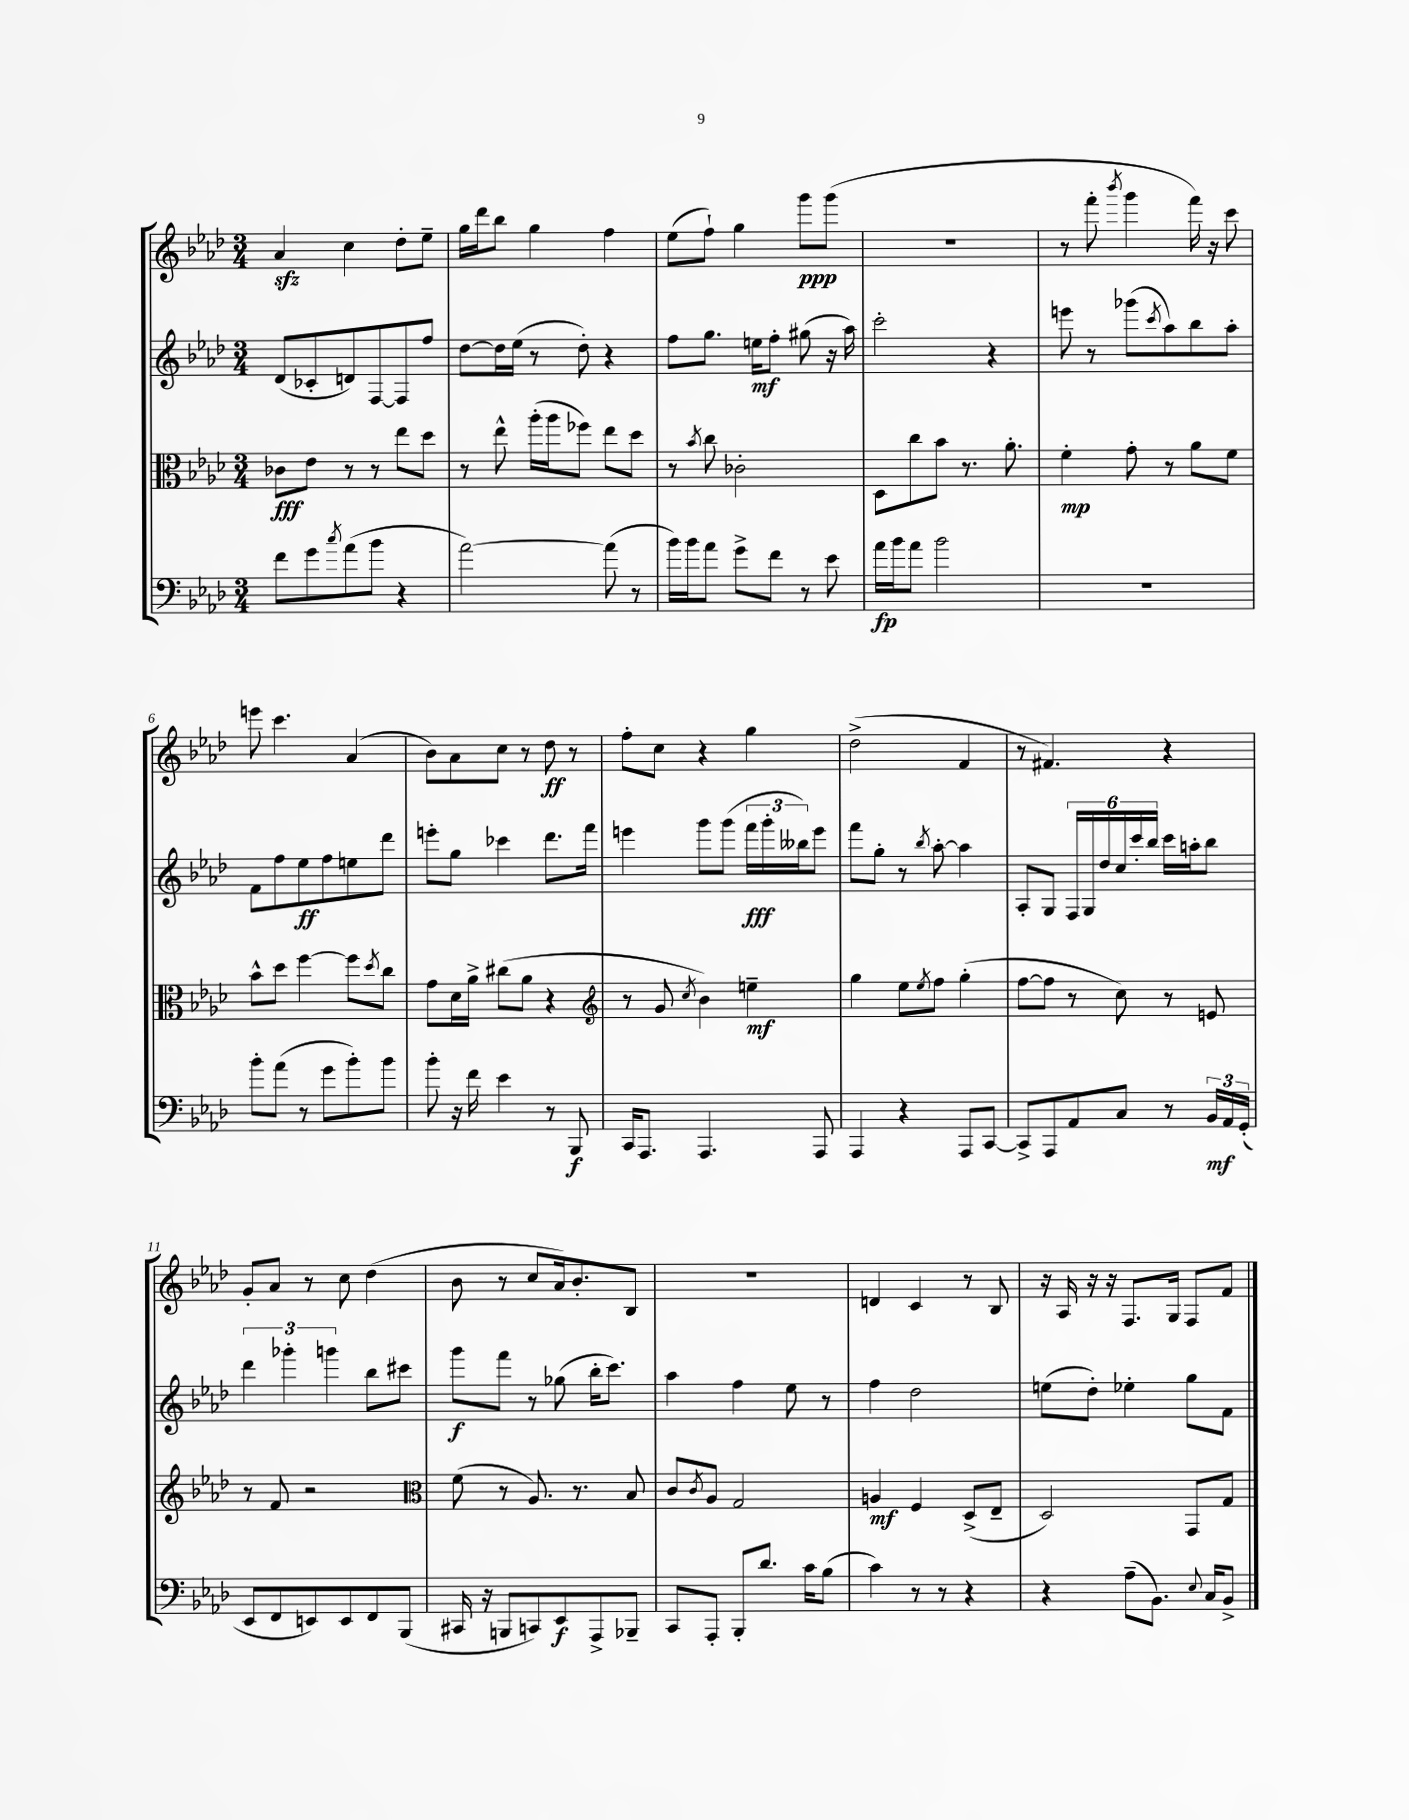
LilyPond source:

<<
\new StaffGroup <<
\new Staff = "s0" {
    \clef treble \key aes \major \numericTimeSignature \time 3/4
    aes'4\sfz c''4 des''8-. ees''8-- |
    g''16 des'''16 bes''8 g''4 f''4 |
    ees''8( f''8-!) g''4 g'''8\ppp g'''8( |
    R2. |
    r8 f'''8-. \acciaccatura { bes'''8 } g'''4 f'''16) r16 c'''8 |
    e'''8 c'''4. aes'4( |
    bes'8) aes'8 c''8 r8 des''8\ff r8 |
    f''8-. c''8 r4 g''4 |
    des''2->( f'4 |
    r8 fis'4.) r4 |
    g'8-. aes'8 r8 c''8 des''4( |
    bes'8 r8 c''8 aes'16) bes'8.-. bes8 |
    R2. |
    d'4 c'4 r8 bes8 |
    r16 aes16 r16 r16 f8. g16 f8 f'8 \bar "|." |
}
\new Staff = "s1" {
    \clef treble \key aes \major \numericTimeSignature \time 3/4
    des'8( ces'8-. d'8) f8~ f8 f''8 |
    des''8~ des''16 ees''16( r8 des''8-.) r4 |
    f''8 g''8. e''16\mf f''8-. gis''8( r16 aes''16) |
    c'''2-. r4 |
    e'''8 r8 ges'''8( \acciaccatura { c'''8 } aes''8) bes''8 aes''8-. |
    f'8 f''8 ees''8\ff f''8 e''8 des'''8 |
    e'''8-. g''8 ces'''4 des'''8. f'''16 |
    e'''4 g'''8 g'''8( \tuplet 3/2 { f'''16\fff g'''16-. beses''16) } e'''8 |
    f'''8 g''8-. r8 \acciaccatura { bes''8 } aes''8~-. aes''4 |
    aes8-. g8 \tuplet 6/4 { f16 g16 des''16 c''16 c'''16-. bes''16 } c'''16 a''16-. bes''8 |
    \tuplet 3/2 { des'''4 ges'''4-. g'''4 } bes''8 cis'''8 |
    g'''8\f f'''8 r8 ges''8( bes''16-. c'''8.) |
    aes''4 f''4 ees''8 r8 |
    f''4 des''2 |
    e''8( des''8-.) ees''4-. g''8 f'8 \bar "|." |
}
\new Staff = "s2" {
    \clef alto \key aes \major \numericTimeSignature \time 3/4
    ces'8\fff ees'8 r8 r8 ees''8 des''8 |
    r8 ees''8-^ aes''16-.( aes''16 fes''8) ees''8 des''8 |
    r8 \acciaccatura { bes'8 } c''8 ces'2-. |
    des8 c''8 bes'8 r8. aes'8.-. |
    f'4-.\mp g'8-. r8 aes'8 f'8 |
    bes'8-^ des''8 f''4~ f''8 \acciaccatura { des''8 } c''8 |
    g'8 des'16 aes'16-> cis''8( aes'8 r4 |
    \clef treble r8 g'8 \acciaccatura { c''8 } bes'4) e''4--\mf |
    g''4 ees''8 \acciaccatura { ees''8 } f''8 g''4-.( |
    f''8~ f''8 r8 c''8) r8 e'8 |
    r8 f'8 r2 |
    \clef alto f'8( r8 aes8.) r8. bes8 |
    c'8 \acciaccatura { c'8 } aes8 g2 |
    a4\mf f4 des8->( ees8-- |
    des2) g,8 g8 \bar "|." |
}
\new Staff = "s3" {
    \clef bass \key aes \major \numericTimeSignature \time 3/4
    f'8 g'8 \acciaccatura { c''8 } aes'8( bes'8 r4 |
    aes'2~) aes'8( r8 |
    bes'16) bes'16 aes'8 g'8-> f'8 r8 ees'8 |
    aes'16\fp bes'16 aes'8 bes'2 |
    R2. |
    bes'8-. aes'8( r8 g'8 bes'8-.) bes'8 |
    bes'8-. r16 f'16 ees'4 r8 bes,,8\f |
    c,16 aes,,8. aes,,4. aes,,8 |
    aes,,4 r4 aes,,8 c,8~ |
    c,8-> aes,,8 aes,8 c8 r8 \tuplet 3/2 { bes,16\mf aes,16 g,16-.( } |
    ees,8 f,8 e,8) e,8 f,8 bes,,8( |
    cis,16 r16 b,,8 c,8) ees,8\f aes,,8-> bes,,8-- |
    c,8 aes,,8-. bes,,8-. des'8. c'16 bes8( |
    c'4) r8 r8 r4 |
    r4 aes8--( bes,8.) \appoggiatura { ees8 } c16 bes,8-> \bar "|." |
}
>>
>>
